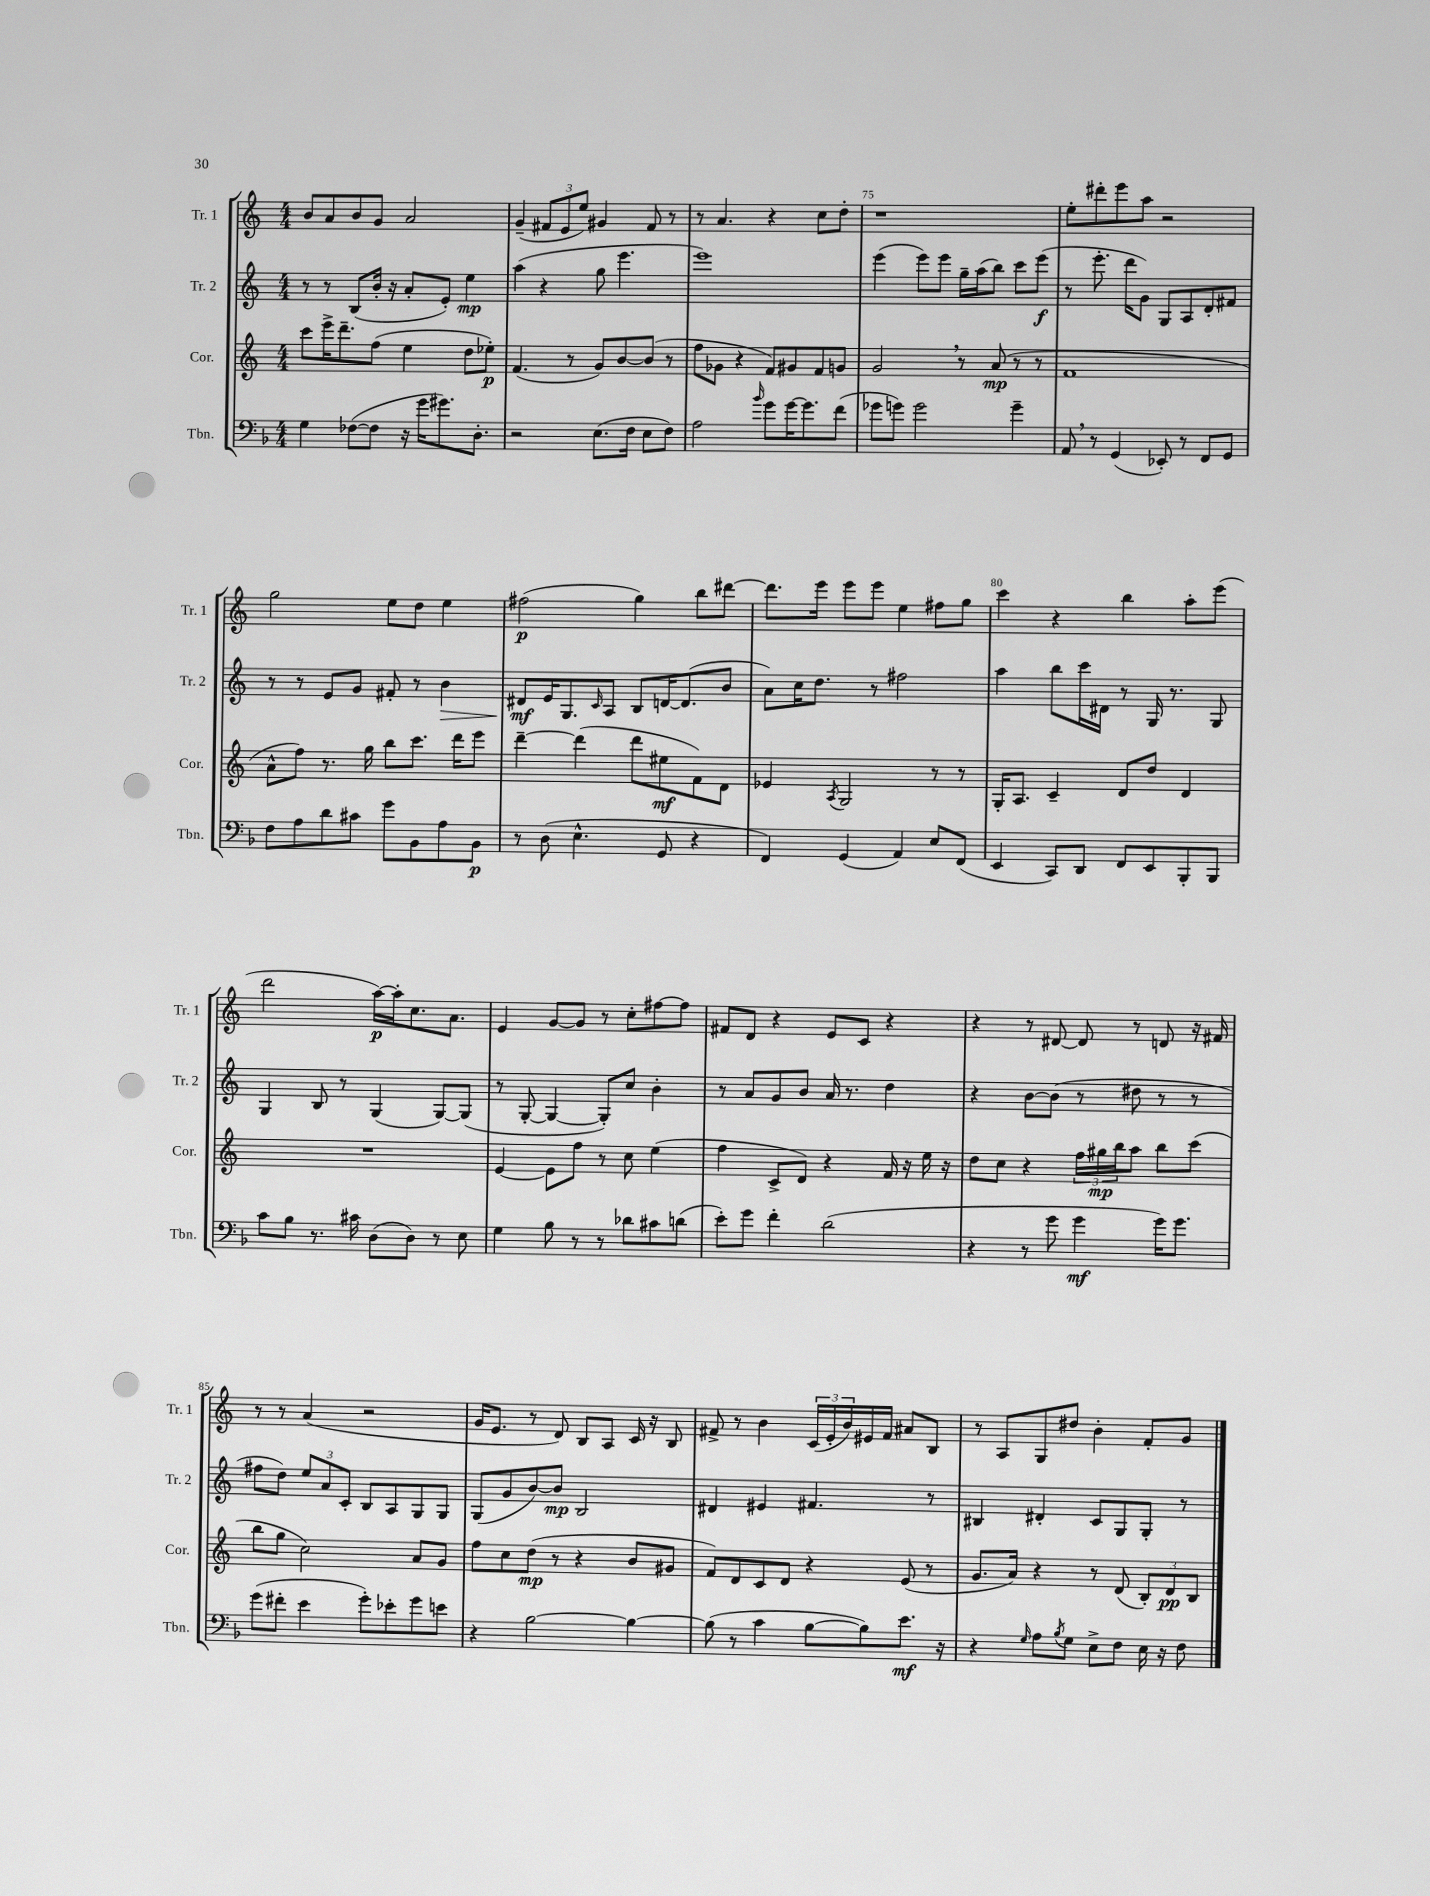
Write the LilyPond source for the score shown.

<<
\new StaffGroup <<
\new Staff = "s0" \with { instrumentName = "Tr. 1" shortInstrumentName = "Tr. 1" } {
    \clef treble \key c \major \numericTimeSignature \time 4/4
    b'8 a'8 b'8 g'8 a'2 |
    g'4--( \tuplet 3/2 { fis'8 e'8 e''8) } gis'4 fis'8 r8 |
    r8 a'4. r4 c''8 d''8-. |
    r1 |
    e''8-. dis'''8-. e'''8 a''8 r2 |
    g''2 e''8 d''8 e''4 |
    fis''2\p( g''4) b''8 dis'''8~ |
    dis'''8. e'''16 e'''8 e'''8 e''4 fis''8 g''8 |
    c'''4 r4 b''4 a''8-. e'''8( |
    d'''2 a''16~\p) a''16-. c''8. a'8. |
    e'4 g'8~ g'8 r8 c''8-. fis''8~ fis''8 |
    fis'8 d'8 r4 e'8 c'8 r4 |
    r4 r8 dis'8~ dis'8 r8 d'8 r16 fis'16 |
    r8 r8 a'4( r2 |
    g'16 e'8. r8 d'8) b8 a8 c'16 r16 b8 |
    fis'8-> r8 b'4 \tuplet 3/2 { c'16( e'16-. b'16) } eis'16 fis'16 ais'8 b8 |
    r8 a8 g8 dis''8 b'4-. f'8-. g'8 \bar "|." |
}
\new Staff = "s1" \with { instrumentName = "Tr. 2" shortInstrumentName = "Tr. 2" } {
    \clef treble \key c \major \numericTimeSignature \time 4/4
    r8 r8 b8( b'16-. r16 a'8-. e'8-.) e''4\mp |
    a''4( r4 g''8 e'''4. |
    e'''1) |
    e'''4( e'''8) e'''8 g''16-- a''16( b''8) c'''8 e'''8\f( |
    r8 e'''8.-. d'''16 g'8) g8 a8 d'8-. fis'8 |
    r8 r8 e'8 g'8 fis'8-. r8 b'4\> |
    dis'8\mf\! e'16 g8. \grace { c'16 } a8 b8 d'16~ d'8.( b'8 |
    a'8) c''16 d''8. r8 fis''2 |
    a''4 b''8 c'''16 dis'16 r8 g16 r8. g8 |
    g4 b8 r8 g4( g8~) g8( |
    r8 g8~-. g4~ g8-.) c''8 b'4-. |
    r8 a'8 g'8 b'8 a'16 r8. d''4 |
    r4 b'8~ b'8( r8 dis''8 r8 r8 |
    fis''8 d''8) \tuplet 3/2 { e''8 a'8 c'8-. } b8 a8 g8 g8 |
    g8( g'8 b'8~) b'8\mp b2 |
    dis'4 eis'4 fis'4. r8 |
    bis4 dis'4-. c'8 g8 g8-. r8 \bar "|." |
}
\new Staff = "s2" \with { instrumentName = "Cor." shortInstrumentName = "Cor." } {
    \clef treble \key c \major \numericTimeSignature \time 4/4
    c'''8 e'''16-> d'''8.-- f''8( e''4 d''8 ees''8-.\p) |
    f'4.( r8 g'8) b'8~ b'8( r8 |
    f''8 ges'8 r4 f'8) gis'8 f'8 g'8 |
    g'2 \breathe r8 a'8\mp( r8 r8 |
    f'1 |
    a'8-^ f''8) r8. g''16 b''8 c'''8. d'''16 e'''8 |
    d'''4~-- d'''4( d'''8 eis''8\mf f'8) d'8 |
    ees'4 \acciaccatura { a8 } g2 r8 r8 |
    g16-. a8. c'4-- d'8 d''8 d'4 |
    R1 |
    e'4~ e'8 f''8 r8 c''8 e''4( |
    f''4 c'8-> d'8) r4 f'16 r16 e''16 r16 |
    d''8 c''8 r4 \tuplet 3/2 { f''16 gis''16\mp b''16 } a''8 b''8 c'''8( |
    b''8 g''8 c''2) a'8 g'8 |
    f''8 c''8 d''8\mp( r8 r4 b'8 gis'8 |
    f'8) d'8 c'8 d'8 r4 e'8( r8 |
    g'8. a'16) r4 r8 d'8( \tuplet 3/2 { b8-.) d'8\pp b8 } \bar "|." |
}
\new Staff = "s3" \with { instrumentName = "Tbn." shortInstrumentName = "Tbn." } {
    \clef bass \key f \major \numericTimeSignature \time 4/4
    g4 fes8~( fes8 r16 g'16 gis'8.) d8.-. |
    r2 e8.( f16 e8 f8) |
    a2 \grace { bes'16 } g'8 g'16~ g'8. f'8( |
    ges'8 g'8) g'2 g'4-- |
    a,8 \breathe r8 g,4( ees,8-.) r8 f,8 g,8 |
    f8 a8 d'8 cis'8 g'8 bes,8 a8 bes,8\p |
    r8 d8( e4.-^ g,8 r4 |
    f,4) g,4( a,4) e8 f,8( |
    e,4 c,8) d,8 f,8 e,8 bes,,8-. bes,,8 |
    c'8 bes8 r8. cis'16 d8( d8) r8 e8 |
    g4 bes8 r8 r8 des'8 cis'8 d'8( |
    e'8-.) g'8 f'4-. d'2( |
    r4 r8 g'8 g'4\mf g'16) g'8. |
    g'8( fis'8-. e'4 g'8-.) ees'8-. g'8 e'8 |
    r4 bes2~ bes4~ |
    bes8( r8 c'4 bes8~ bes8) e'8.\mf r16 |
    r4 \grace { g16 } a8 \acciaccatura { bes8 } g8 e8-> f8 e16 r16 f8 \bar "|." |
}
>>
>>
\layout { \context { \Score currentBarNumber = #72 \override BarNumber.break-visibility = ##(#f #t #t) barNumberVisibility = #(every-nth-bar-number-visible 5) } }
